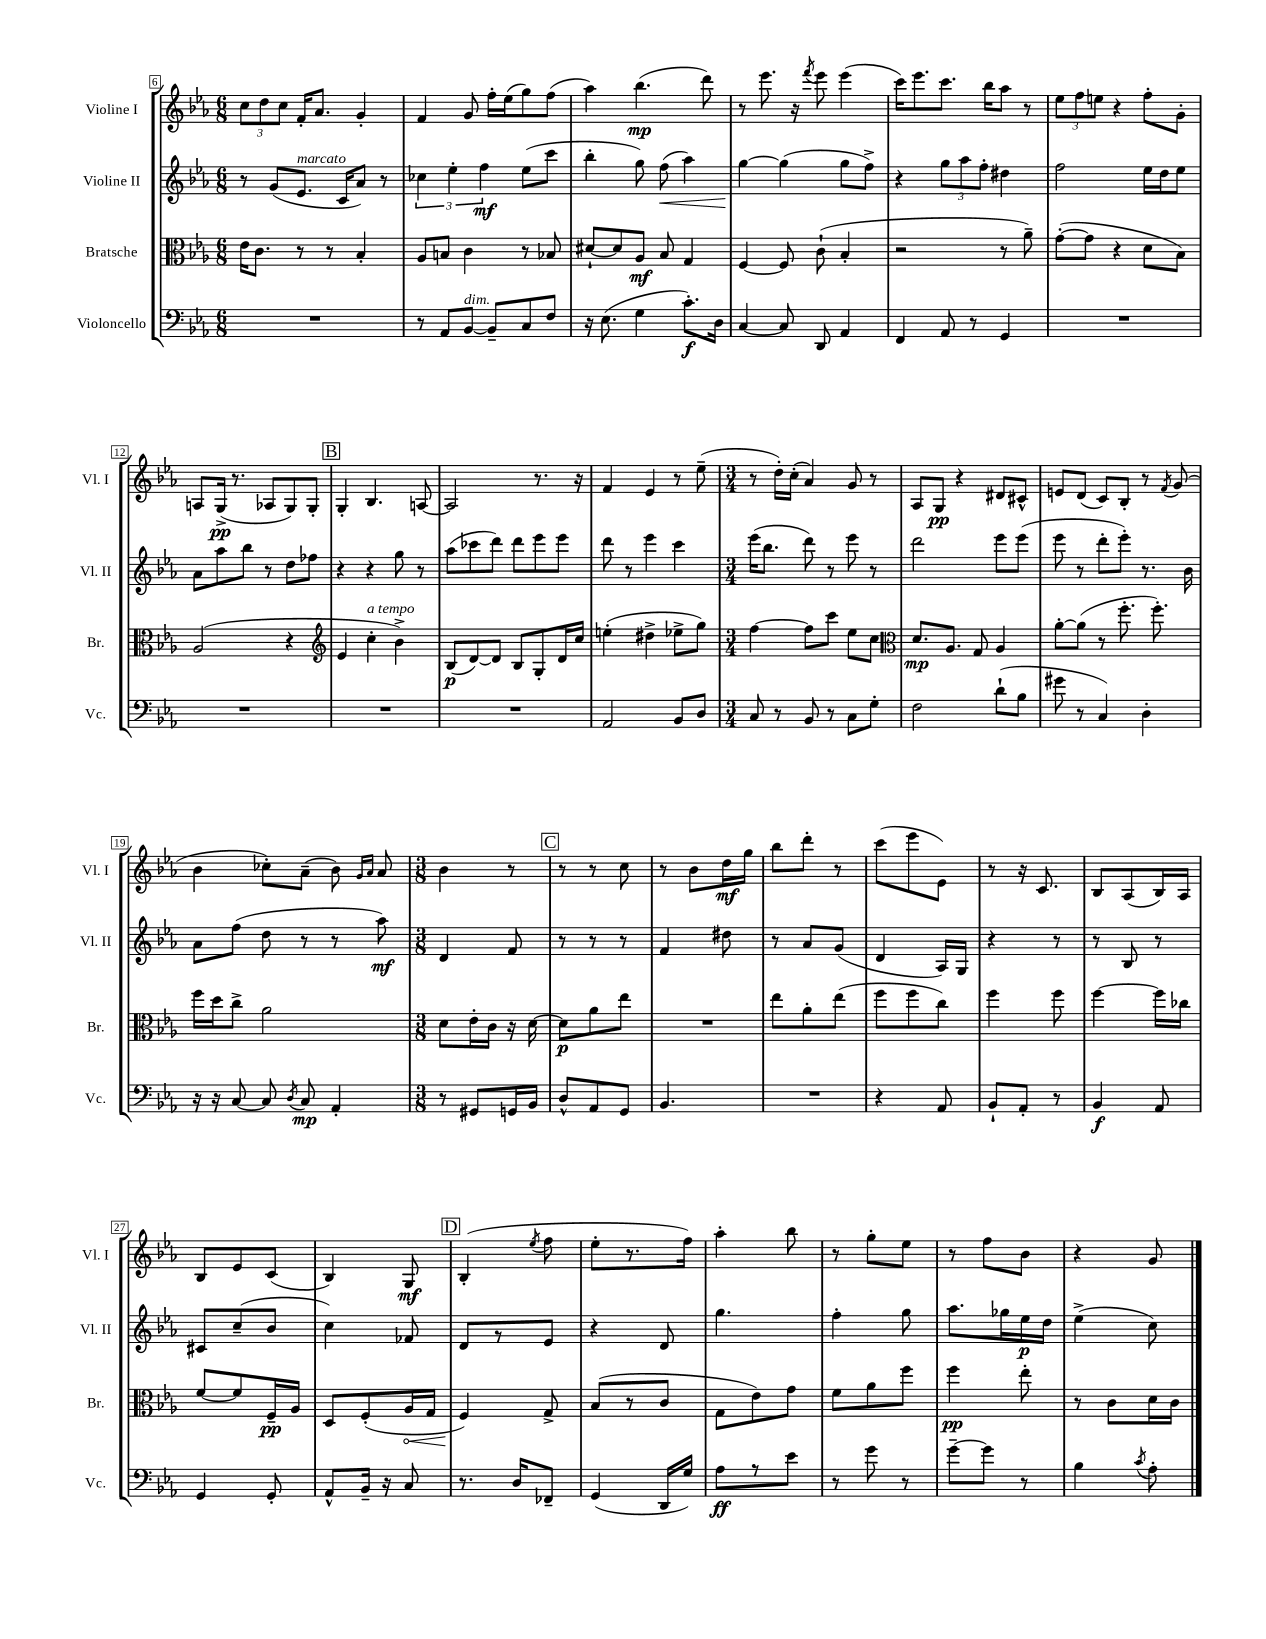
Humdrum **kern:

**kern	**kern	**kern	**kern
*staff4	*staff3	*staff2	*staff1
*clefF4	*clefC3	*clefG2	*clefG2
*k[b-e-a-]	*k[b-e-a-]	*k[b-e-a-]	*k[b-e-a-]
*M6/8	*M6/8	*M6/8	*M6/8
2.r	16e-	8r	12cc
.	8.c	.	.
.	.	.	12dd
.	.	(8g	.
.	.	.	12cc
.	8r	8.e-	16f'
.	.	.	8.a-
.	8r	.	.
.	.	16c	.
.	4B-'	8a-)	4g'
.	.	8r	.
=	=	=	=
8r	8A-	6cc-	4f
8AA-	8B	.	.
.	.	6ee-'	.
[8BB-	4c	.	8g
.	.	6ff	.
8BB-~]	.	.	16ff'
.	.	.	(16ee-
8C	8r	(8ee-	8gg)
8F	8B-	8ccc	(8ff
=	=	=	=
16r	[8d#`	4bb-'	4aa-)
(8.E-	.	.	.
.	8d#]	.	.
4G	8A-	8gg)	(4.bb-
.	8B-	(8ff	.
8.c')	4G	4aa-)	.
.	.	.	8ddd)
16D	.	.	.
=	=	=	=
[4C	[4F	[4gg	8r
.	.	.	8.eee-
8C]	8F]	(4gg]	.
.	.	.	16r
.	.	.	8qfff
8DD	(8c`	.	8eee-
4AA-	4B-'	8gg	(4eee-
.	.	8ff^)	.
=	=	=	=
4FF	2r	4r	16ccc)
.	.	.	8.eee-
8AA-	.	12gg	8.ccc
.	.	12aa-	.
8r	.	.	.
.	.	12ff'	.
.	.	.	16bb-
4GG	8r	4dd#	8aa-
.	8a-~)	.	8r
=	=	=	=
2.r	([8g'	2ff	12ee-
.	.	.	12ff
.	8g]	.	.
.	.	.	12ee
.	4r	.	4r
.	8d	16ee-	8ff'
.	.	16dd	.
.	8B-)	8ee-	8g'
=	=	=	=
2.r	(2A-	8a-	8A
.	.	8aa-	(16G^
.	.	.	8.r
.	.	8bb-	.
.	.	8r	8A-
.	4r	8dd	8G)
.	.	8ff-	8G'
=	=	=	=
*	*clefG2	*	*
2.r	4e-	4r	4G'
.	4cc'	4r	4.B-
.	4b-^)	8gg	.
.	.	8r	[8A
=	=	=	=
2.r	(8B-	(8aa-	2A]
.	[8d)	8ccc-	.
.	8d]	8ddd)	.
.	8B-	8ddd	.
.	8G'	8eee-	8.r
.	16d	8eee-	.
.	16cc	.	16r
=	=	=	=
2AA-	(4ee'	8ddd	4f
.	.	8r	.
.	4dd#^	4eee-	4e-
8BB-	8ee-^	4ccc	8r
8D	8gg)	.	(8ee-~
=	=	=	=
*M3/4	*M3/4	*M3/4	*M3/4
8C	[4ff	(16eee-	8r
.	.	8.bb-	.
8r	.	.	16dd')
.	.	.	(16cc'
8BB-	8ff]	8ddd)	4a-)
8r	8ccc	8r	.
8C	8ee-	8eee-	8g
8G'	8cc	8r	8r
=	=	=	=
*	*clefC3	*	*
2F	8.d	2ddd	8A-
.	.	.	8G
.	8.A-	.	.
.	.	.	4r
.	8G	.	.
(8d`	4A-	8eee-	8d#
8B-	.	(8eee-	8c#^^
=	=	=	=
8g#	[8a-'	8eee-	8e
8r	(8a-]	8r	(8d
4C)	8r	8ddd'	8c)
.	8.ff'	8eee-')	8B-'
4D'	.	8.r	8r
.	8.ff')	.	.
.	.	.	8qf
.	.	.	(8g
.	.	16b-	.
=	=	=	=
16r	16ff	8a-	4b-
16r	16dd	.	.
[8C	8cc^	(8ff	.
8C]	2a-	8dd	8cc-')
8qD	.	.	.
8C	.	8r	(8a-~
4AA-'	.	8r	8b-)
.	.	.	16qqg
.	.	.	16qqa-
.	.	8aa-)	8a-
=	=	=	=
*M3/8	*M3/8	*M3/8	*M3/8
8r	8d	4d	4b-
8GG#	16e-'	.	.
.	16c	.	.
16GG	16r	8f	8r
16BB-	[16d	.	.
=	=	=	=
8D^^	8d]	8r	8r
8AA-	8a-	8r	8r
8GG	8ee-	8r	8cc
=	=	=	=
4.BB-	4.r	4f	8r
.	.	.	8b-
.	.	8dd#	16dd
.	.	.	16gg
=	=	=	=
4.r	8ee-	8r	8bb-
.	8a-'	8a-	8ddd'
.	(8ee-	(8g	8r
=	=	=	=
4r	8ff	4d	(8ccc
.	8ff	.	8eee-
8AA-	8cc)	16A-)	8e-)
.	.	16G	.
=	=	=	=
8BB-`	4ff	4r	8r
8AA-'	.	.	16r
.	.	.	8.c
8r	8ff	8r	.
=	=	=	=
4BB-	[4ff	8r	8B-
.	.	8B-	(8A-
8AA-	16ff]	8r	16B-)
.	16cc-	.	16A-
=	=	=	=
4GG	[8f	8c#	8B-
.	8f]	(8cc~	8e-
8GG'	16F~	8b-	(8c
.	16A-	.	.
=	=	=	=
8AA-^^	8D	4cc)	4B-)
16BB-~	(8F'	.	.
16r	.	.	.
8C	16A-	8f-	8G
.	16G	.	.
=	=	=	=
8.r	4F)	8d	(4B-'
.	.	8r	.
16D	.	.	.
.	.	.	8qee-
8FF-~	8G^	8e-	8ff
=	=	=	=
(4GG	(8B-	4r	8ee-'
.	8r	.	8.r
16DD	8c	8d	.
16G)	.	.	16ff)
=	=	=	=
8A-	8G	4.gg	4aa-'
8r	8e-)	.	.
8e-	8g	.	8bb-
=	=	=	=
8r	8f	4ff'	8r
8g	8a-	.	8gg'
8r	8ff	8gg	8ee-
=	=	=	=
[8g~	4ff	8.aa-	8r
8g]	.	.	8ff
.	.	16gg-	.
8r	8ee-'	16ee-	8b-
.	.	16dd	.
=	=	=	=
4B-	8r	(4ee-^	4r
.	8c	.	.
8qc	.	.	.
8A-'	16d	8cc)	8g
.	16c	.	.
==	==	==	==
*-	*-	*-	*-
